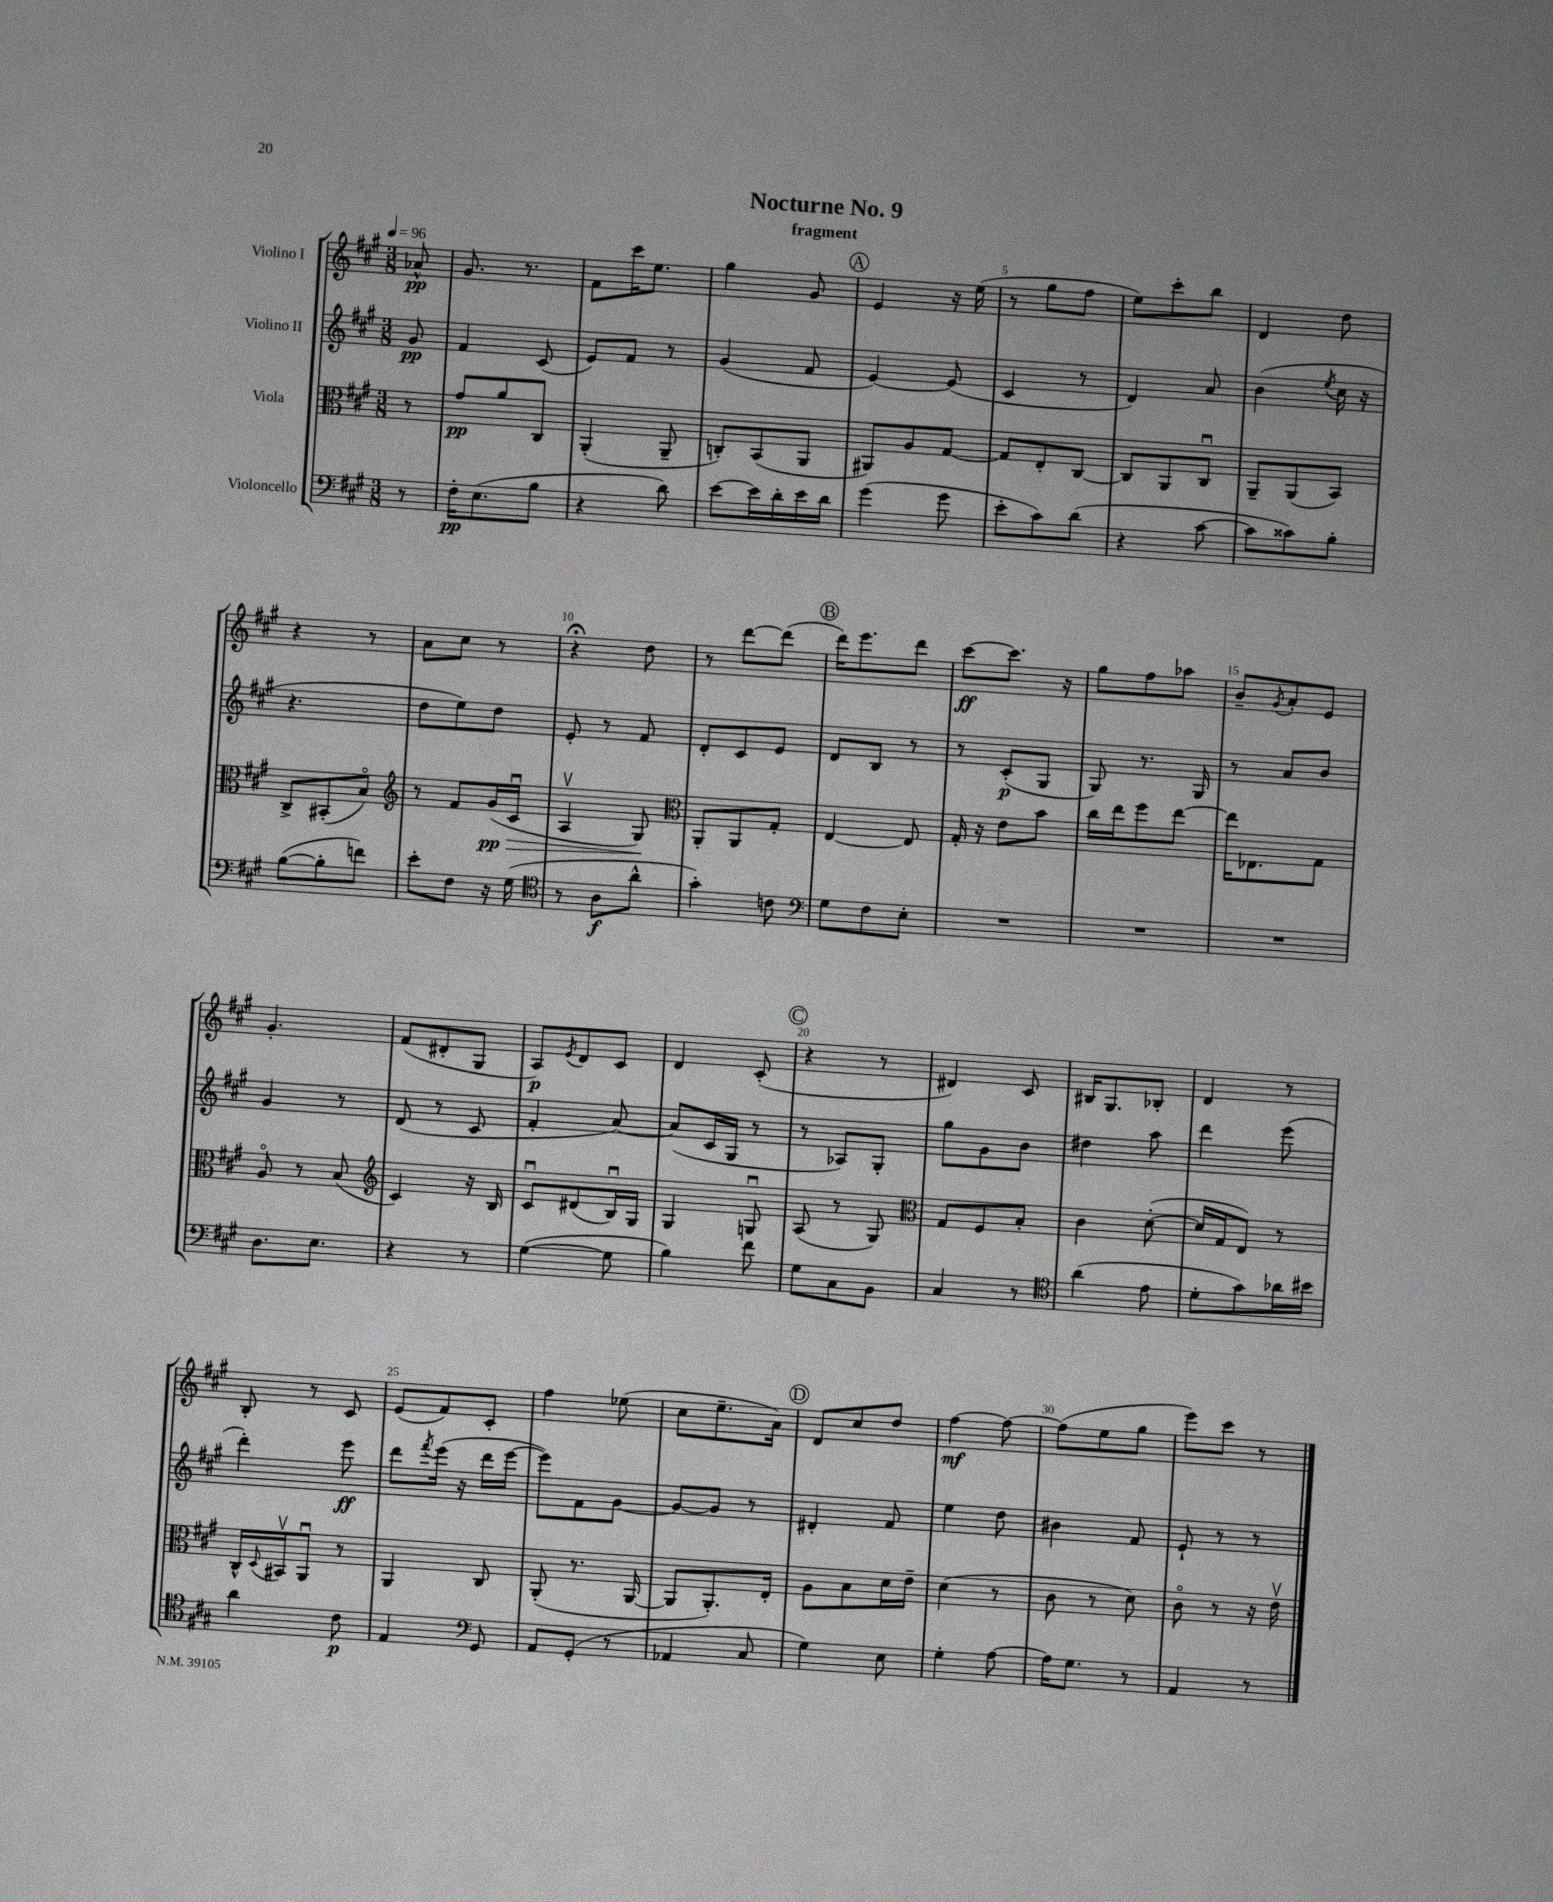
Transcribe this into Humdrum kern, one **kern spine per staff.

**kern	**kern	**kern	**kern
*staff4	*staff3	*staff2	*staff1
*clefF4	*clefC3	*clefG2	*clefG2
*k[f#c#g#]	*k[f#c#g#]	*k[f#c#g#]	*k[f#c#g#]
*M3/8	*M3/8	*M3/8	*M3/8
*MM96	*MM96	*MM96	*MM96
8r	8r	8g#	8a-^^
=	=	=	=
16F#'	8g#	4f#	8.g#
(8.E	.	.	.
.	8a	.	.
.	.	.	8.r
8B	8C#	(8c#	.
=	=	=	=
4r	(4AA'	8e)	8f#
.	.	8f#	16ccc#
.	.	.	8.ee
8d)	8AA~	8r	.
=	=	=	=
[8e	8C')	(4g#	4gg#
16e]	(8BB	.	.
16d'	.	.	.
16e	8AA	8f#	8g#
16d	.	.	.
=	=	=	=
(4g#	8AA#)	[4e)	4e
.	8A	.	.
8g#	[8G#	(8e]	16r
.	.	.	(16ee
=	=	=	=
8e'	8G#]	4c#	8r
8c#)	8E'	.	8gg#
(8d	[8C#	8r	8ff#
=	=	=	=
4r	8C#]	4d)	8ee)
.	8AA	.	8ccc#'
[8c#	8C#u	8a	8bb
=	=	=	=
8c#]	8AA~	(4b	4d
8c##)	(8AA	.	.
.	.	8qee	.
8B'	8BB)	16cc#	8dd
.	.	16r	.
=	=	=	=
([8B	8C#^	4.r	4r
8B']	(8BB#'	.	.
8f)	8Bo)	.	8r
=	=	=	=
*	*clefG2	*	*
8e'	8r	8dd	8a
8F#	8f#	8ee)	8cc#
16r	(16g#	8dd	8r
(16G#	16c#u	.	.
=	=	=	=
*clefC4	*	*	*
8r	4Av	8e'	4r;
8A	.	8r	.
8a^^	8G#)	8f#	8dd
=	=	=	=
*	*clefC3	*	*
4g#')	8AA'	8d'	8r
.	8AA	8c#	[8ddd
8c	8G#'	8e	(8ddd]
=	=	=	=
*clefF4	*	*	*
8G#	[4E	8d	16ddd)
.	.	.	8.eee
8F#	.	8B	.
8E'	8E]	8r	8ddd
=	=	=	=
4.r	16G#'	8r	[8ccc#
.	16r	.	.
.	8e	(8c#'	8.ccc#]
.	8b	8G#	.
.	.	.	16r
=	=	=	=
4.r	16cc#	8G#)	8gg#
.	16ee	.	.
.	8ff#	8.r	8ff#
.	[8ee	.	8aa-
.	.	16G#	.
=	=	=	=
4.r	16ee]	8r	8b~
.	8.E-	.	.
.	.	.	8qg#
.	.	8a	8a'
.	8G#	8b	8e
=	=	=	=
8.D	8Ao	4g#	4.g#'
.	8r	.	.
8.E	.	.	.
.	(8B	8r	.
=	=	=	=
*	*clefG2	*	*
4r	4c#)	(8d	(8f#
.	.	8r	8d#'
8r	16r	8c#	8G#
.	16B	.	.
=	=	=	=
([4G#	8c#u	4f#'	8A)
.	.	.	8qe
.	(8d#	.	8d
8G#]	16Bu)	[8a)	8c#
.	16G#	.	.
=	=	=	=
4B)	4G#	(8a]	4d
.	.	16c#	.
.	.	16G#	.
8f#	8Gu	8r	(8c#'
=	=	=	=
8G#	(8A	8r	4r
8C#	8r	8A-)	.
8BB	8G#)	8G#'	8r
=	=	=	=
*	*clefC3	*	*
4C#	8G#	8gg#	4d#)
.	8F#	8g#	.
8r	8B'	8b	8c#
=	=	=	=
*clefC4	*	*	*
(4a	4c#	4dd#	16B#
.	.	.	8.G#
8e	([8d'	8aa	8B-'
=	=	=	=
8d'	16d]	4ddd	4d
.	16G#	.	.
8g#)	8E)	.	.
16a-	8r	(8eee	8r
16b#	.	.	.
=	=	=	=
4a	16C#^^	4ddd')	8B'
.	8qqD	.	.
.	16BB#v	.	.
.	8AAu	.	8r
8c#	8r	8eee	8c#
=	=	=	=
4E	4AA	8ddd	(8e
.	.	8qfff#	.
.	.	(16eee	8f#)
.	.	16r	.
*clefF4	*	*	*
8GG#	8C#	16ddd	8c#'
.	.	[16eee	.
=	=	=	=
8AA	(8AA'	8eee])	4ff#
(8GG#'	8.r	8f#	.
8r	.	[8g#	(8ee-
.	[16AA	.	.
=	=	=	=
4AA-	8AA]	8g#_	8cc#
.	8.AA')	8g#]	8.ee~
8C#	.	8r	.
.	16E'	.	16a)
=	=	=	=
4G#)	8A	4d#'	8d
.	8B	.	8cc#
8E	16d	8f#	8dd
.	16e~	.	.
=	=	=	=
4G#'	(4d	4ee	[4ff#
[8A	8r	8dd	8ff#_
=	=	=	=
16A]	8c#	4b#	(8ff#]
8.G#	.	.	.
.	8r	.	8ee
8r	8d)	8f#	8gg#
=	=	=	=
4AA	8c#o	8e`	8eee)
.	8r	8r	8ccc#
8r	16r	8r	8r
.	16ev	.	.
==	==	==	==
*-	*-	*-	*-
